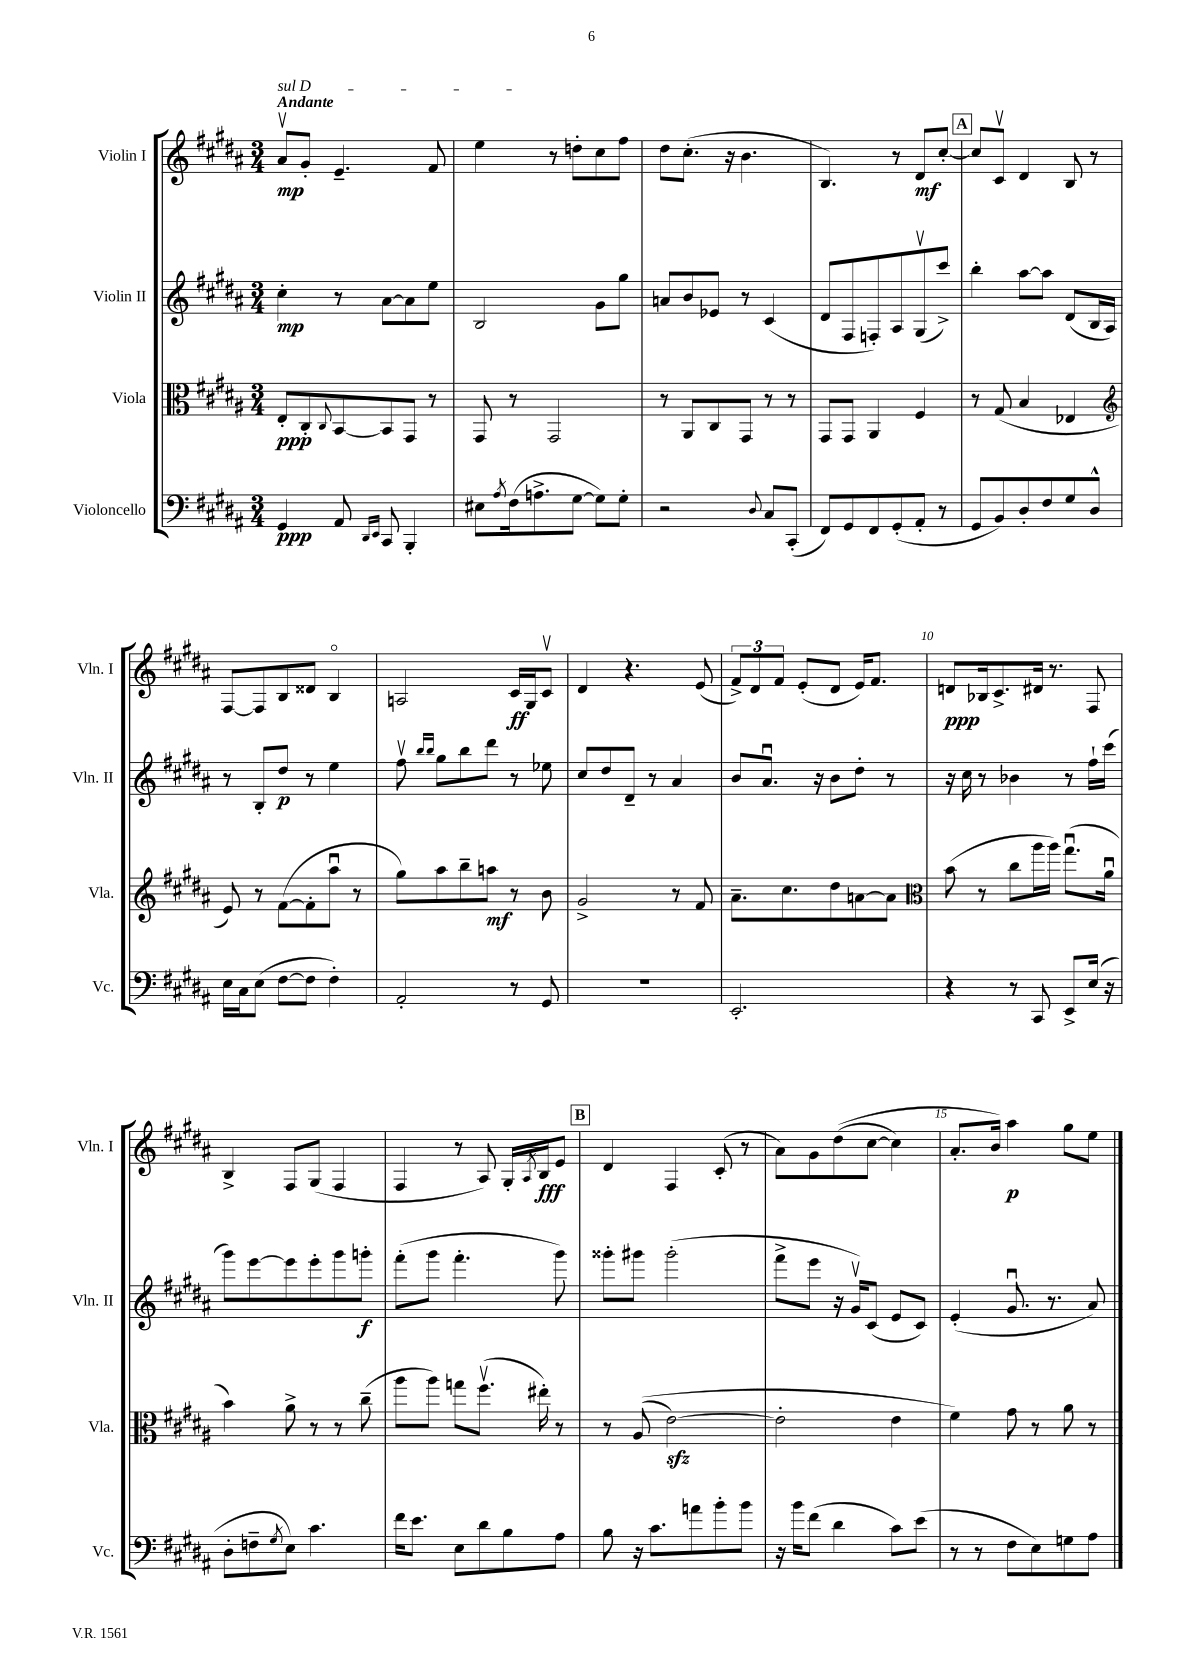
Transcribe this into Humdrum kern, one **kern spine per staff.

**kern	**kern	**kern	**kern
*staff4	*staff3	*staff2	*staff1
*clefF4	*clefC3	*clefG2	*clefG2
*k[f#c#g#d#a#]	*k[f#c#g#d#a#]	*k[f#c#g#d#a#]	*k[f#c#g#d#a#]
*M3/4	*M3/4	*M3/4	*M3/4
4GG#	8E'	4cc#'	8a#v
.	8C#'	.	8g#'
.	8qqC#	.	.
8AA#	[8BB	8r	4.e~
16qqDD#	.	.	.
16qqEE	.	.	.
8CC#	8BB]	[8a#	.
4BBB'	8GG#	8a#]	.
.	8r	8ee	8f#
=	=	=	=
8E#	8GG#	2B	4ee
8qA#	.	.	.
(16F#	8r	.	.
8.A^	.	.	.
.	2GG#	.	8r
[8G#	.	.	8dd'
8G#])	.	8g#	8cc#
8G#'	.	8gg#	8ff#
=	=	=	=
2r	8r	8a	8dd#
.	8AA#	8b	(8.cc#'
.	8C#	8e-	.
.	.	.	16r
.	8GG#	8r	4.b
8qqD#	.	.	.
8C#	8r	(4c#	.
(8CC#'	8r	.	.
=	=	=	=
8FF#)	8GG#	8d#	4.B)
8GG#	8GG#	8F#	.
8FF#	4AA#	8F')	.
(8GG#'	.	8A#	8r
8AA#'	4F#	(8G#v	8d#
8r	.	8ccc#^)	[8cc#'
=	=	=	=
8GG#	8r	4bb'	8cc#]
8BB)	(8G#	.	8c#v
8D#'	4B	[8aa#	4d#
8F#	.	8aa#]	.
8G#	4E-	(8d#	8B
8D#^^	.	16B	8r
.	.	16A#)	.
=	=	=	=
*	*clefG2	*	*
16E	8e)	8r	[8F#
16C#	.	.	.
(8E	8r	8B'	8F#]
[8F#	([8f#	8dd#	8B
8F#]	8f#']	8r	8d##
4F#')	8aa#u	4ee	4Bo
.	8r	.	.
=	=	=	=
2AA#'	8gg#)	8ff#v	2A
.	.	16qqbb	.
.	.	16qqbb	.
.	8aa#	8gg#	.
.	8bb~	8bb	.
.	8aa	8ddd#	.
8r	8r	8r	16c#
.	.	.	16G#
8GG#	8b	8ee-	8c#v
=	=	=	=
2.r	2g#^	8cc#	4d#
.	.	8dd#	.
.	.	8d#~	4.r
.	.	8r	.
.	8r	4a#	.
.	8f#	.	(8e
=	=	=	=
2.EE'	8.a#~	8b	12f#^)
.	.	.	12d#
.	.	8.a#u	.
.	.	.	12f#
.	8.cc#	.	.
.	.	.	(8e'
.	.	16r	.
.	8dd#	8b	8d#
.	[8a	8dd#'	16e)
.	.	.	8.f#
.	8a]	8r	.
=	=	=	=
*	*clefC3	*	*
4r	(8b	16r	8d
.	.	16cc#	.
.	8r	8r	16B-
.	.	.	8.c#^
8r	8cc#	4b-	.
8CC#	16aa#	.	16d#
.	16aa#)	.	8.r
8EE^	(8.gg#u	8r	.
(16E	.	16ff#`	8F#
16r	16a#u	(16ccc#	.
=	=	=	=
8D#'	4b)	8ggg#)	4B^
8F~	.	[8eee	.
8qG#	.	.	.
8E)	8a#^	8eee]	8F#
4.c#	8r	8eee'	(8G#
.	8r	8ggg#	4F#
.	(8cc#~	8ggg'	.
=	=	=	=
16f#	8aa#	(8fff#'	4F#
8.e	.	.	.
.	8aa#)	8ggg#	.
8E	8gg	4.fff#'	8r
8d#	(8.ff#v	.	8A#)
8B	.	.	16G#'
.	.	.	8qA#
.	16ee#')	.	16B
8A#	8r	8ggg#)	8e
=	=	=	=
8B	8r	8ggg##'	4d#
16r	&((8A#	8ggg#	.
8.c#	.	.	.
.	[2e)	(2ggg#'	4F#
8a	.	.	.
8b'	.	.	(8c#'
8b	.	.	8r
=	=	=	=
16r	2e']	8fff#^	8a#)
16b	.	.	.
(8f#	.	8eee	8g#
4d#	.	16r	&((8dd#
.	.	16g#v)	.
.	.	(8c#	[8cc#
8c#)	4e	8e	4cc#])
(8e	.	8c#)	.
=	=	=	=
8r	4f#&)	(4e'	8.a#'
8r	.	.	.
.	.	.	16b&)
8F#	8g#	8.g#u	4aa#
8E)	8r	.	.
.	.	8.r	.
8G	8a#	.	8gg#
8A#	8r	8a#)	8ee
==	==	==	==
*-	*-	*-	*-
